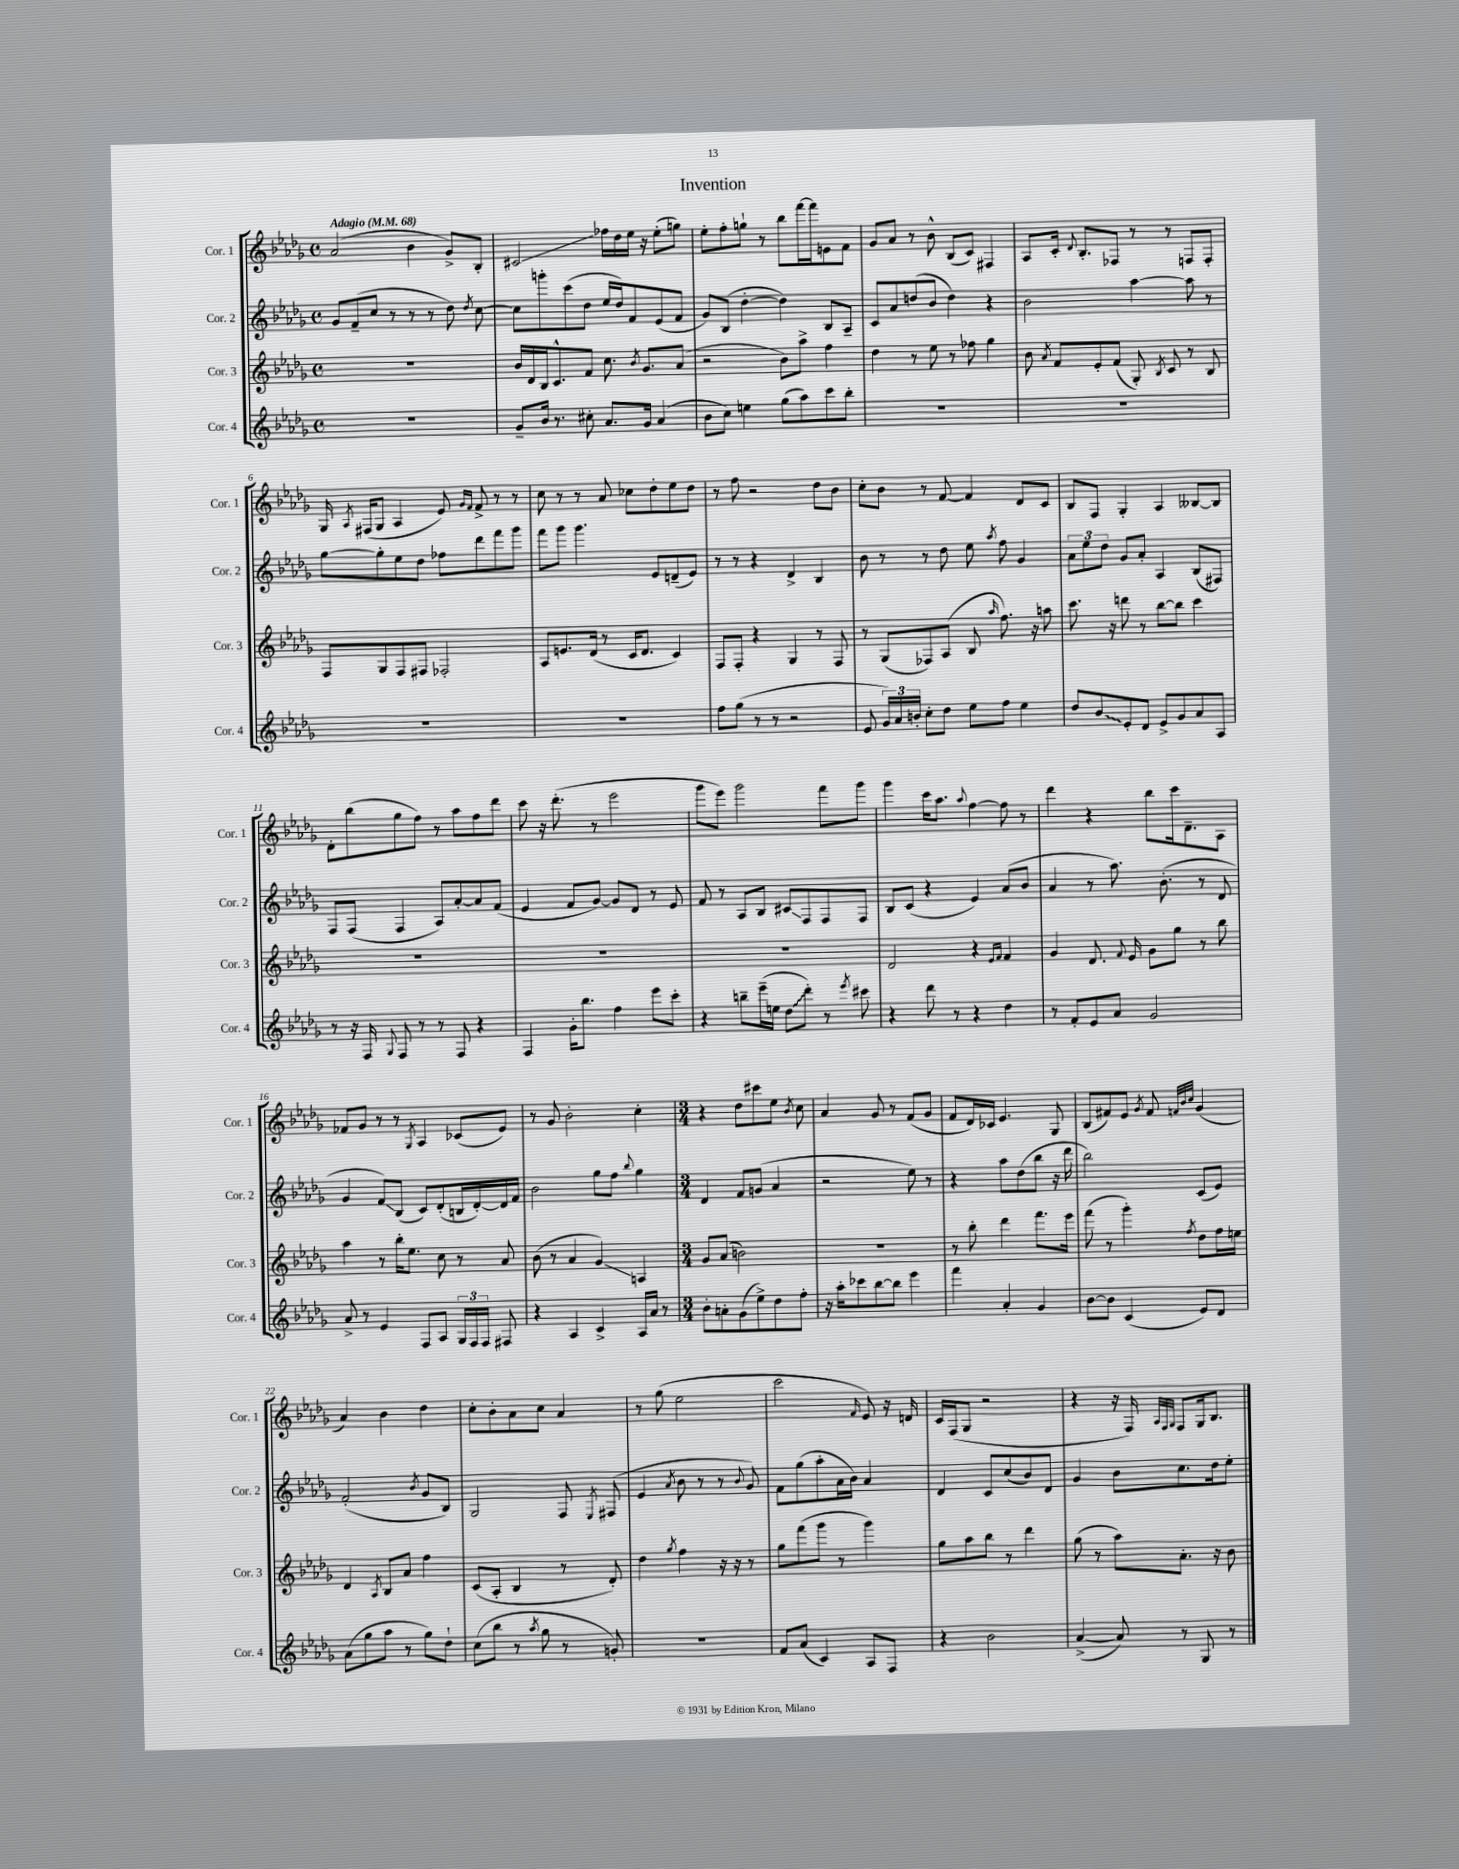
\header { title = "Invention" }
<<
\new StaffGroup <<
\new Staff = "s0" \with { instrumentName = "Cor. 1" shortInstrumentName = "Cor. 1" } {
    \clef treble \key des \major \defaultTimeSignature \time 4/4 \tempo "Adagio" 4 = 68
    \autoBeamOff aes'2( bes'4 ges'8[->) bes8]-. |
    cis'2\glissando fes''16[ des''16 ees''16] r16 ees''8[-.( g''8]) |
    ees''8[-. f''8-. g''8]-! r8 bes''8[ f'''16~ f'''16 e'8 f'8] |
    ges'8[ aes'8] r8 bes'8-^ bes8[( c'8]) fis4 |
    aes8[ c'16]-. \appoggiatura { des'8 } bes8.[-. fes8] r8 r8 f8[ f8]-. |
    ges16 \acciaccatura { aes8 } fis16[( ges8] aes4 ees'8) \grace { ges'16[ f'16] } f'8-> r8 r8 |
    c''8 r8 r8 aes'8 ces''8[ des''8-. ees''8 des''8] |
    r8 f''8 r2 des''8[ bes'8] |
    c''8[-. bes'8] r8 f'8~ f'4 des'8[ c'8] |
    bes8[ f8] ges4-. aes4 beses8[~ beses8] |
    des'8[-. bes''8( ges''8 f''8]) r8 aes''8[ f''8 des'''8] |
    c'''8 r16 des'''8.-.( r8 ees'''2 |
    ges'''8[ ees'''8]) ges'''2 f'''8[ ges'''8] |
    ges'''4 c'''16[ aes''8.] \appoggiatura { aes''8 } f''4~ f''8 r8 |
    des'''4 r4 bes''8[ c'''16 des'8.-- aes8] |
    fes'8[ ges'8] r8 r8 \acciaccatura { ges8 } aes4 ces'8[( ees'8]) |
    r8 ges'8 bes'2-. c''4-. |
    \numericTimeSignature \time 3/4 r4 des''8[ cis'''8 ees''8] \acciaccatura { bes'8 } c''8 |
    aes'4 ges'8 r8 f'8[( ges'8] |
    f'8[ des'16) ces'16] ees'4. ges8 |
    bes8[( fis'8) ees'8] \acciaccatura { ges'8 } fis'8 \grace { f'32[ bes'32 c''32] } ges'4( |
    aes'4) bes'4 des''4 |
    c''8[-. bes'8-. aes'8 c''8] aes'4 |
    r8 ges''8( ees''2 |
    c'''2 \grace { f'16 } ees'8) r16 d'16 |
    c'16[ f16( ges8] r2 |
    r4 r16 f16) \grace { aes32[ f32 ges32] } f8[ ges16 bes8.] \bar "|." |
}
\new Staff = "s1" \with { instrumentName = "Cor. 2" shortInstrumentName = "Cor. 2" } {
    \clef treble \key des \major \defaultTimeSignature \time 4/4
    \autoBeamOff ges'8[ f'8--( c''8] r8 r8 r8 des''8) \acciaccatura { des''8 } c''8~ |
    c''8[ g'''8-. c'''8( des''8] ees''16[ des''16) f'8 ees'8( f'8] |
    ges'8[) bes8]( des''4~-. des''4) bes8[ aes8]-- |
    c'8[ aes'8 d''8( bes'8] d''4) r4 |
    bes'2 aes''4~ aes''8 r8 |
    ges''8[~ ges''8-. ees''8 des''8] fes''8[ des'''8 f'''8 ges'''8] |
    f'''8[ ges'''8] ges'''4. ees'8[ d'8--( ees'8]) |
    r8 r8 r4 des'4-> bes4 |
    bes'8 r8 r8 des''8 ees''8 \acciaccatura { aes''8 } f''8 ges'4 |
    \tuplet 3/2 { aes'8[ ees''8 des''8] } ges'8[ aes'8]-. aes4 bes8[( fis8]) |
    f8[ f8]( f4 aes8[) aes'8~-. aes'8 f'8]( |
    ees'4 f'8[ ges'8]~) ges'8[ des'8] r8 ees'8 |
    f'8 r8 aes8[ bes8] cis'8[\glissando f8 f8 f8] |
    bes8[ c'8]( r4 ees'4) aes'8[( bes'8] |
    aes'4 r8 aes''8.) bes'8.-.( r8 des'8 |
    ges'4 f'8[\glissando) bes8]( c'8[) des'8-.( b16 des'16~-.) des'16 f'16] |
    bes'2 ges''8[ f''8] \appoggiatura { bes''8 } ges''4 |
    \numericTimeSignature \time 3/4 des'4 f'8[ g'8]( aes'4 |
    r2 ees''8) r8 |
    r4 aes''8[ des''8( bes''8] r16 des'''16 |
    bes''2) c'8[( ees'8]) |
    f'2-.( \acciaccatura { bes'8 } ges'8[ bes8]) |
    ges2 f8 \acciaccatura { ees8 } fis8( |
    ees'4 \acciaccatura { aes'8 } bes'8 r8 r8 \appoggiatura { bes'8 } ges'8) |
    f'8[ ges''8( aes''8-. aes'16 bes'16]) aes'4 |
    des'4 c'8[ c''8( bes'8) des'8] |
    ges'4 bes'8[ c''8. des''16 ees''8]-. \bar "|." |
}
\new Staff = "s2" \with { instrumentName = "Cor. 3" shortInstrumentName = "Cor. 3" } {
    \clef treble \key des \major \defaultTimeSignature \time 4/4
    \autoBeamOff R1 |
    bes'16[ des'16 bes16 c'8.-^ f'8] c''8. \acciaccatura { bes'8 } ges'8.[ aes'8]( |
    r2 bes'8[) aes''8]-> f''4 |
    des''4 r8 ees''8 r8 fes''8 ges''4 |
    bes'8 \acciaccatura { aes'8 } f'8[ ees'8-. f'8]( ges8-.) \acciaccatura { bes8 } c'8 r8 bes8 |
    f8[ ges8 f8 fis8] fes2-. |
    aes8[ e'8. des'16]( r8 c'16[ des'8.] c'4) |
    f8[ f8]-. r4 ges4 r8 f8 |
    r8 ges8[( fes8) aes8]( bes8 \grace { aes''16 } f''8.) r16 a''8 |
    c'''8. r16 d'''8 r8 bes''8[~ bes''8] c'''4 |
    R1 |
    R1 |
    R1 |
    des'2 r4 \grace { ees'16[ f'16] } f'4 |
    ges'4 des'8. \appoggiatura { f'8 } ees'16 ges'8[ ges''8] r8 bes''8 |
    aes''4 r8 bes''16[-. ees''8.] c''8 r8 aes'8 |
    bes'8( r8 aes'4 ges'4\glissando) a4 |
    \numericTimeSignature \time 3/4 ges'8[ aes'8]( b'2) |
    R2. |
    r8 bes''8-. des'''4 f'''8.[ ees'''16] |
    f'''8( r8 ges'''4-.) \acciaccatura { f''8 } des''8[ f''16 e''16] |
    des'4 \acciaccatura { aes8 } bes8[ aes'8] f''4 |
    c'8[( aes8]-. bes4 r8 des'8-.) |
    des''4 \acciaccatura { ges''8 } f''4 r16 r16 r8 |
    ges''8[ f'''8( ges'''8] r8 ges'''4) |
    ges''8[ aes''8 bes''8] r8 des'''4 |
    ges''8( r8 aes''8[) aes'8.]-. r16 bes'8 \bar "|." |
}
\new Staff = "s3" \with { instrumentName = "Cor. 4" shortInstrumentName = "Cor. 4" } {
    \clef treble \key des \major \defaultTimeSignature \time 4/4
    \autoBeamOff R1 |
    ges'8[-- bes'16] r8. cis''8-. aes'8.[ ges'16] aes'4( |
    bes'8[ c''8]) e''4 ges''8[( aes''8) c'''8 bes''8]-. |
    R1 |
    R1 |
    R1 |
    R1 |
    f''8[ ges''8]( r8 r8 r2 |
    ees'8 \tuplet 3/2 { ges'16[) aes'16 b'16]-. } c''8[-. des''8] ees''8[ f''8] ees''4 |
    des''8[ \once \override Glissando.style = #'zigzag bes'8\glissando ees'8-. des'8] ees'8[-> ges'8 aes'8 aes8] |
    r8 r16 f16 \appoggiatura { ges8 } f8 r8 r8 f8 r4 |
    f4 ges'16[-. bes''8.] f''4 ees'''8[ c'''8]-. |
    r4 b''8[-- ees'''16--( e''16] \once \override Glissando.style = #'zigzag des''8[\glissando des'''8]-.) r8 \acciaccatura { ees'''8 } cis'''8 |
    r4 des'''8 r8 r4 des''4 |
    r8 f'8[-. ees'8 aes'8] ges'2 |
    aes'8-> r8 ees'4 f8[ aes8] \tuplet 3/2 { ges16[ f16 f16] } fis8 |
    r4 aes4 c'4-> aes16[ aes'16] r8 |
    \numericTimeSignature \time 3/4 bes'8[-. a'8-. ges'8( ees''8->) des''8 f''8]-. |
    r16 aes''16[-. ces'''8 bes''8~ bes''8] ees'''4 |
    f'''4 aes'4-. ges'4 |
    bes'8[~ bes'8] c'4( ees'8[) des'8] |
    aes'8[( ges''8 aes''8] r8 ges''8[) des''8]-! |
    c''8[( bes''8] r8 \acciaccatura { aes''8 } ges''8 r8 g'8-.) |
    R2. |
    f'8[ aes'8]( c'4) aes8[ f8] |
    r4 bes'2 |
    aes'4~->( aes'8) r8 ges8 r8 \bar "|." |
}
>>
>>
